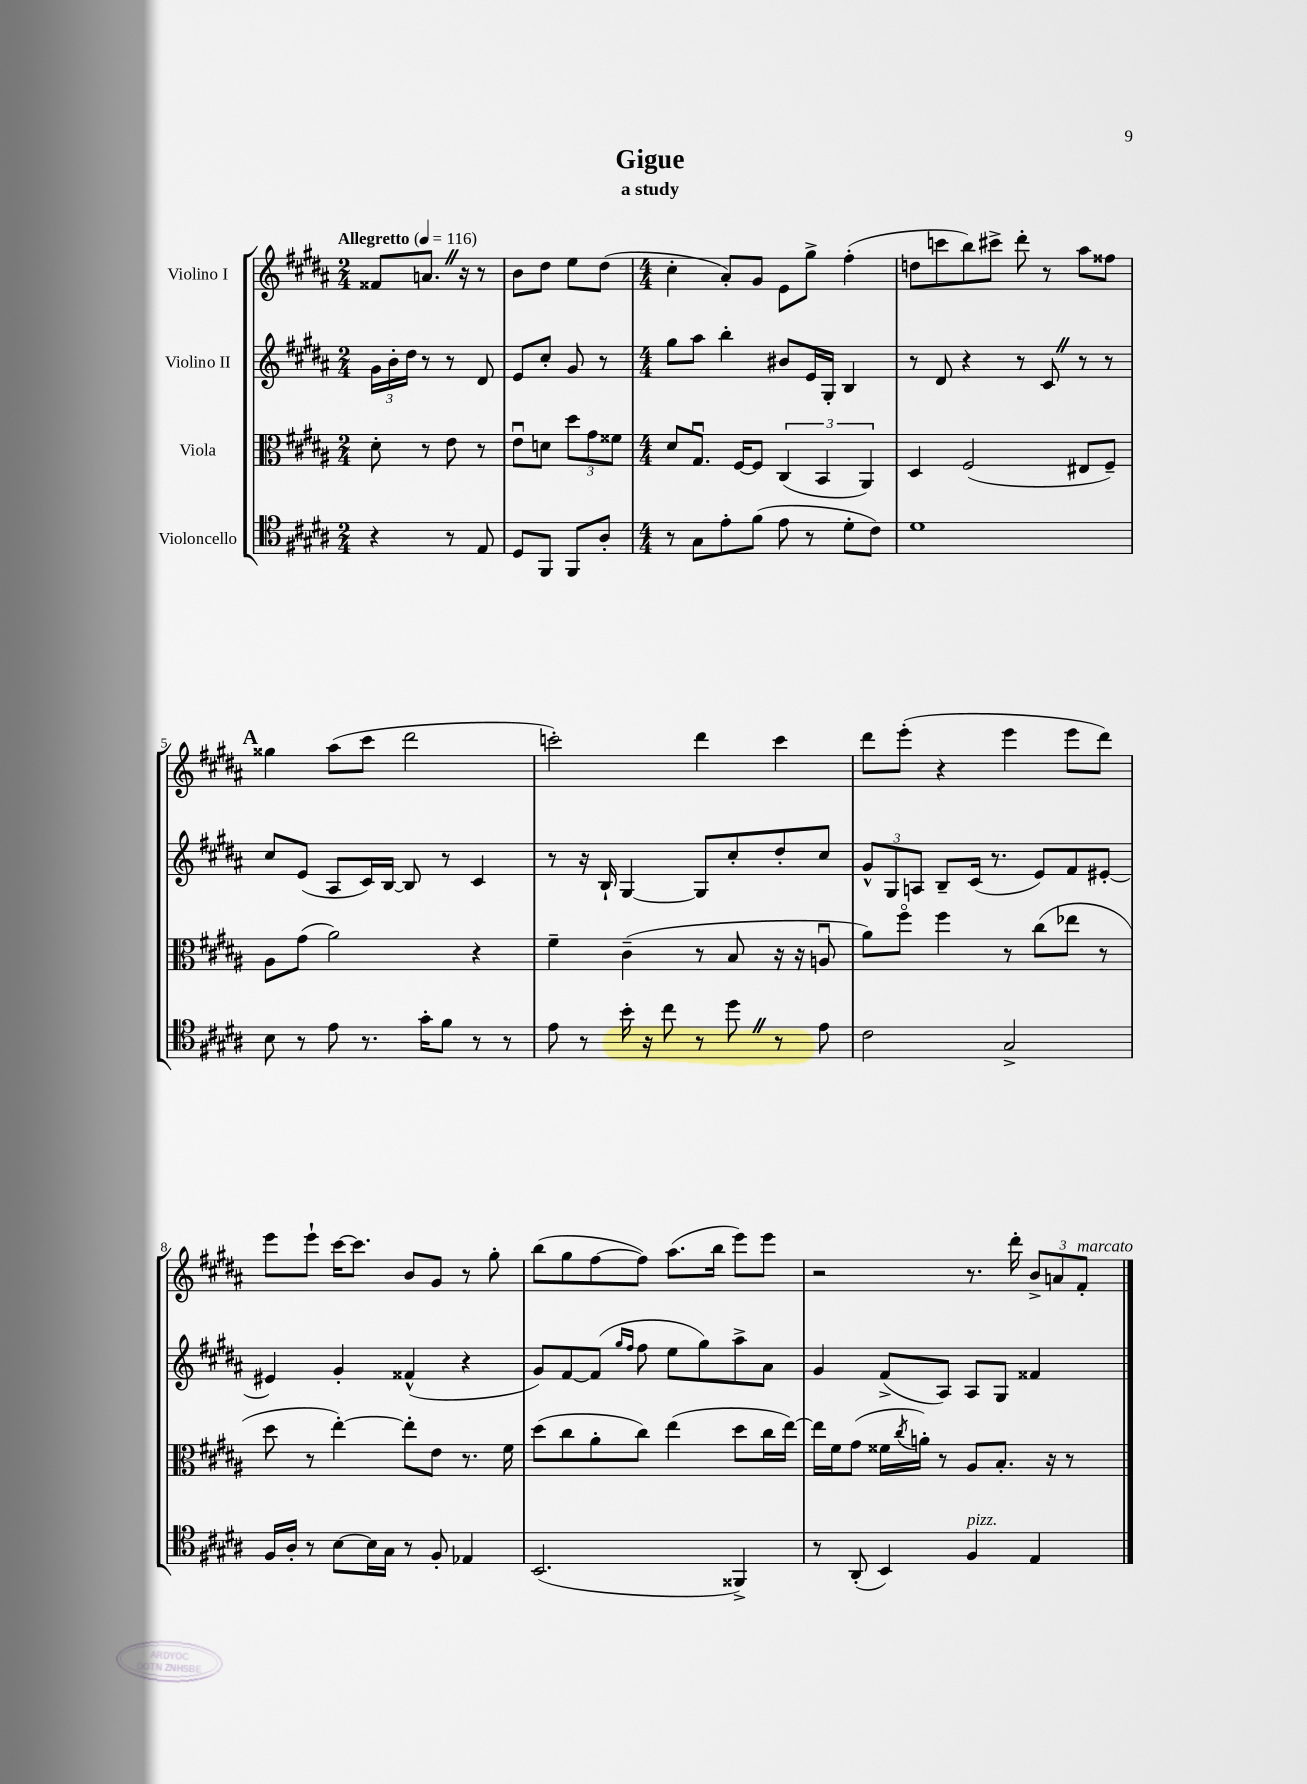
\header { title = "Gigue" subtitle = "a study" }
<<
\new StaffGroup <<
\new Staff = "s0" \with { instrumentName = "Violino I" } {
    \clef treble \key b \major \numericTimeSignature \time 2/4 \tempo "Allegretto" 4 = 116
    fisis'8 a'8. \once \override BreathingSign.text = \markup { \musicglyph "scripts.caesura.straight" } \breathe r16 r8 |
    b'8 dis''8 e''8 dis''8( |
    \numericTimeSignature \time 4/4 cis''4-. ais'8-.) gis'8 e'8 gis''8-> fis''4-.( |
    d''8 c'''8 b''8) cis'''8-> dis'''8-. r8 ais''8 fisis''8 |
    \mark \markup { \bold "A" } gisis''4 ais''8( cis'''8 dis'''2 |
    c'''2-.) dis'''4 c'''4 |
    dis'''8 e'''8-.( r4 e'''4 e'''8 dis'''8) |
    e'''8 e'''8-! cis'''16~ cis'''8. b'8 gis'8 r8 gis''8-. |
    b''8( gis''8 fis''8~ fis''8) ais''8.( b''16 e'''8) e'''8 |
    r2 r8. dis'''16-. \tuplet 3/2 { b'8-> a'8 fis'8-.^\markup { \italic "marcato" } } \bar "|." |
}
\new Staff = "s1" \with { instrumentName = "Violino II" } {
    \clef treble \key b \major \numericTimeSignature \time 2/4
    \tuplet 3/2 { gis'16 b'16-. dis''16 } r8 r8 dis'8 |
    e'8 cis''8-. gis'8 r8 |
    \numericTimeSignature \time 4/4 gis''8 ais''8 b''4-. bis'8 e'16 gis16-. b4 |
    r8 dis'8 r4 r8 cis'8 \once \override BreathingSign.text = \markup { \musicglyph "scripts.caesura.straight" } \breathe r8 r8 |
    \mark \markup { \bold "A" } cis''8 e'8( ais8 cis'16) b16~ b8 r8 cis'4 |
    r8 r16 b16-! gis4~ gis8 cis''8-. dis''8-. cis''8 |
    \tuplet 3/2 { gis'8-^ gis8 a8 } b8-- cis'16( r8. e'8) fis'8 eis'8~-. |
    eis'4 gis'4-. fisis'4-^( r4 |
    gis'8) fis'8~ fis'8( \grace { gis''16 fis''16 } fis''8 e''8 gis''8) ais''8-> ais'8 |
    gis'4 fis'8->( ais8) ais8 gis8 fisis'4 \bar "|." |
}
\new Staff = "s2" \with { instrumentName = "Viola" } {
    \clef alto \key b \major \numericTimeSignature \time 2/4
    dis'8-. r8 e'8 r8 |
    e'8\downbow d'8 \tuplet 3/2 { dis''8 gis'8 fisis'8 } |
    \numericTimeSignature \time 4/4 dis'8 gis8.\downbow fis16~ fis8 \tuplet 3/2 { cis4( b,4 ais,4) } |
    dis4 fis2( eis8 fis8--) |
    \mark \markup { \bold "A" } ais8 gis'8( ais'2) r4 |
    fis'4-- cis'4--( r8 b8 r16 r16 a8\downbow |
    ais'8) fis''8\flageolet fis''4 r8 cis''8( ees''8 r8 |
    dis''8 r8 e''4~-.) e''8-. e'8 r8. fis'16 |
    dis''8( cis''8 ais'8-. cis''8) e''4( dis''8 cis''16 e''16~) |
    e''16 fis'16 gis'8( fisis'16 \acciaccatura { cis''8 } a'16-.) r8 ais8 b8.-. r16 r8 \bar "|." |
}
\new Staff = "s3" \with { instrumentName = "Violoncello" } {
    \clef tenor \key b \major \numericTimeSignature \time 2/4
    r4 r8 e8 |
    dis8 fis,8 fis,8 ais8-. |
    \numericTimeSignature \time 4/4 r8 gis8 e'8-. fis'8( e'8 r8 dis'8-. cis'8) |
    dis'1 |
    \mark \markup { \bold "A" } b8 r8 e'8 r8. gis'16-. fis'8 r8 r8 |
    e'8 r8 b'16-. r16 cis''8 r8 dis''8 \once \override BreathingSign.text = \markup { \musicglyph "scripts.caesura.straight" } \breathe r8 e'8 |
    cis'2 gis2-> |
    fis16 ais16-. r8 b8~ b16 gis16 r8 fis8-. ees4 |
    b,2.( fisis,4->) |
    r8 ais,8-.( b,4) fis4^\markup { \italic "pizz." } e4 \bar "|." |
}
>>
>>
